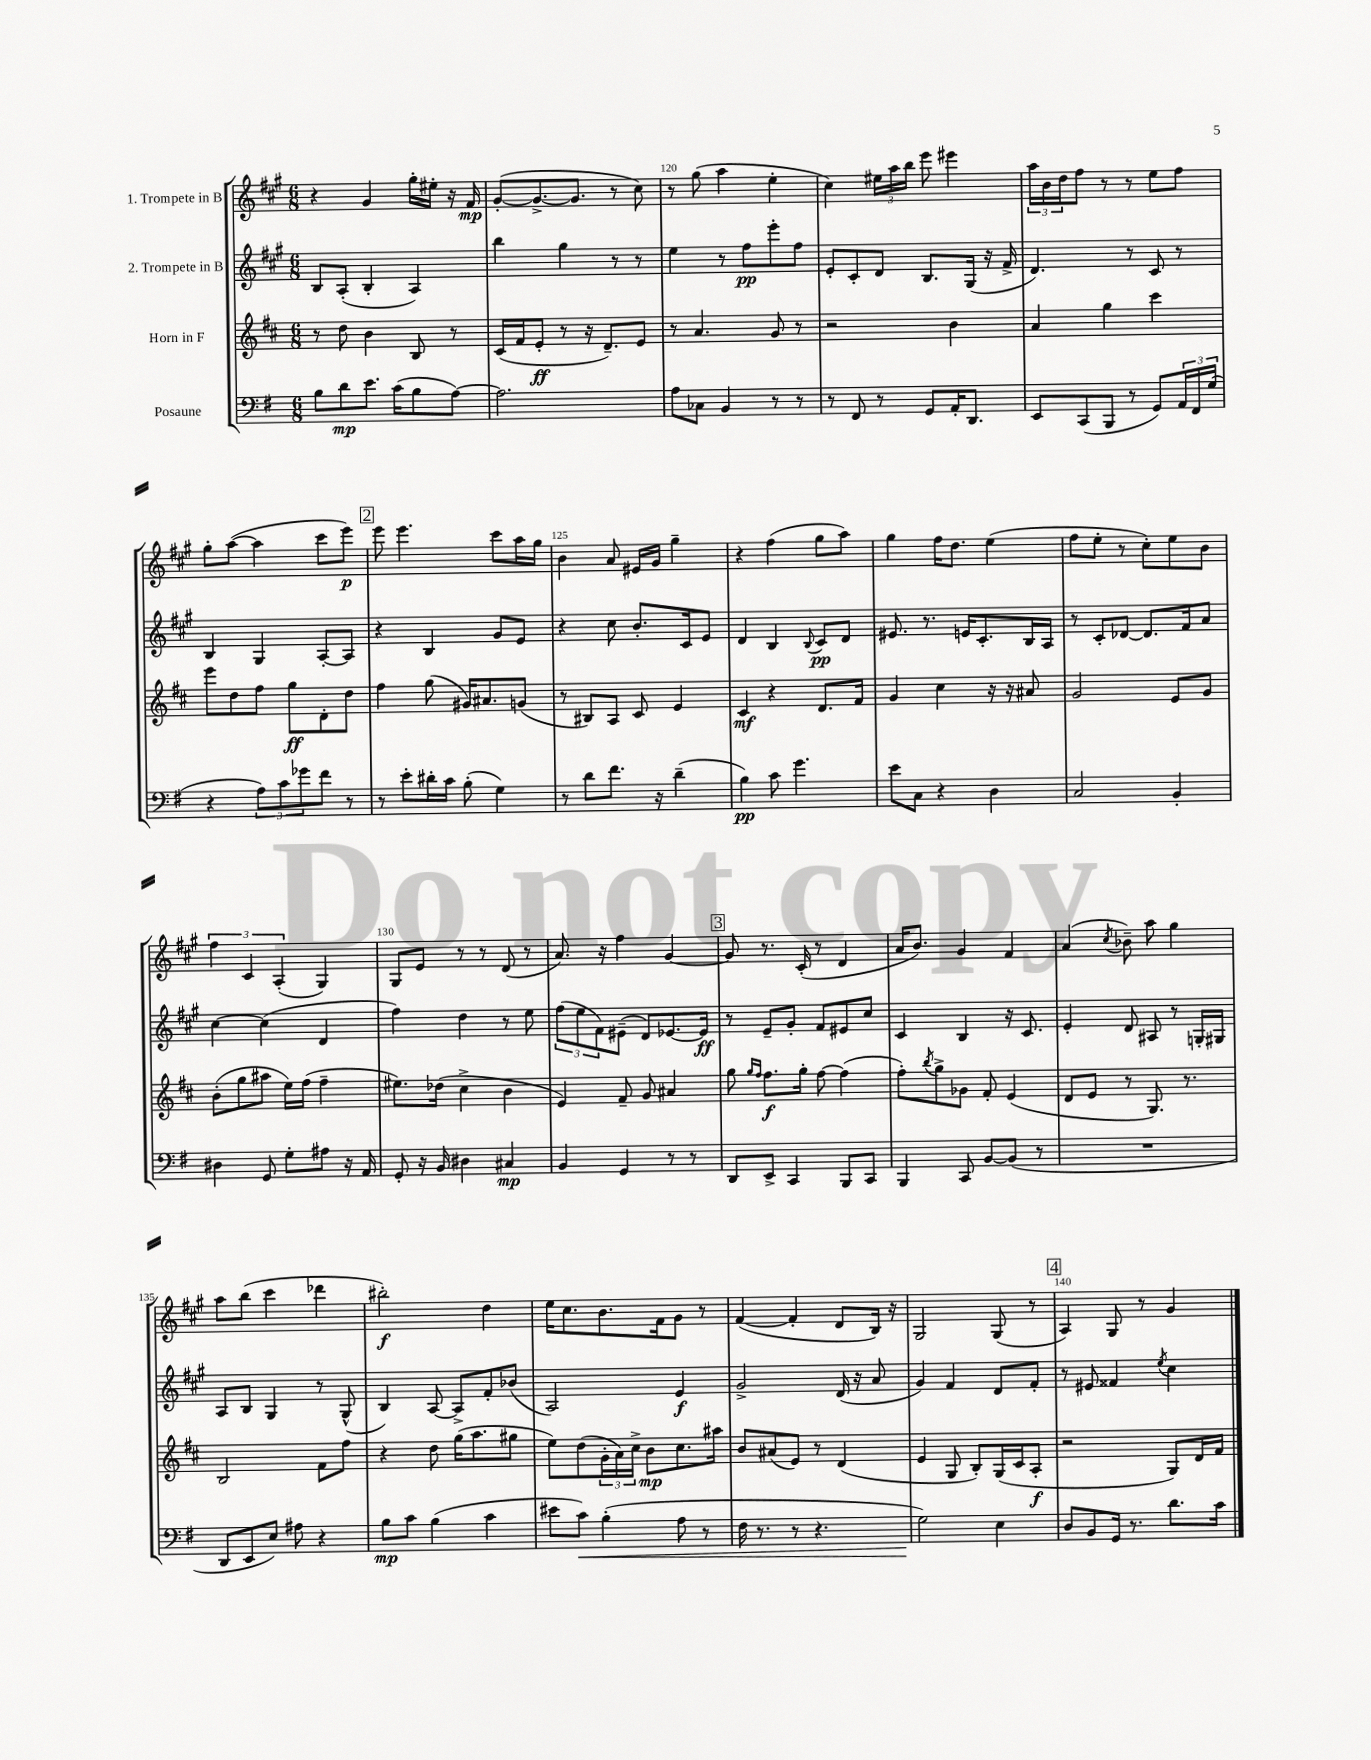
<<
\new StaffGroup <<
\new Staff = "s0" \with { instrumentName = "1. Trompete in B" } {
    \clef treble \key a \major \numericTimeSignature \time 6/8
    r4 gis'4 gis''16-. eis''16-. r16 fis'16\mp |
    gis'8~-.( gis'8.~-> gis'8. r8 cis''8) |
    r8 gis''8( a''4 e''4-. |
    cis''4) \tuplet 3/2 { eis''16 a''16 b''16 } e'''8 eis'''4 |
    \tuplet 3/2 { a''16 b'16 d''16 } fis''8 r8 r8 e''8 fis''8 |
    gis''8-. a''8~( a''4 cis'''8 e'''8\p) |
    \mark \markup { \box "2" } e'''8 e'''4. cis'''8 a''16 gis''16 |
    b'4 a'8 eis'16 gis'16 gis''4-- |
    r4 fis''4( gis''8 a''8) |
    gis''4 fis''16 d''8. e''4( |
    fis''8 e''8-. r8 cis''8-.) e''8 b'8 |
    \tuplet 3/2 { fis''4 cis'4 a4-.( } gis4) |
    gis8 e'8 r8 r8 d'8( r8 |
    a'8.) r16 fis''4 gis'4~ |
    \mark \markup { \box "3" } gis'8 r8. cis'16-.( r8 d'4 |
    a'16 b'8.) gis'4 fis'4 |
    a'4( \acciaccatura { cis''8 } bes'8--) a''8 gis''4 |
    a''8 b''8( cis'''4 des'''4 |
    bis''2-.\f) d''4 |
    e''16 cis''8. b'8. fis'16 gis'8 r8 |
    fis'4~( fis'4-. d'8 b16) r16 |
    gis2 gis8( r8 |
    \mark \markup { \box "4" } a4) gis8 r8 gis'4 \bar "|." |
}
\new Staff = "s1" \with { instrumentName = "2. Trompete in B" } {
    \clef treble \key a \major \numericTimeSignature \time 6/8
    b8 a8-.( b4-. a4) |
    b''4 gis''4 r8 r8 |
    e''4 r8 fis''8\pp e'''8-. fis''8 |
    e'8-. cis'8-. d'8 b8. gis16( r16 fis'16-> |
    d'4.) r8 cis'8 r8 |
    b4 gis4 a8~-. a8 |
    \mark \markup { \box "2" } r4 b4 gis'8 e'8 |
    r4 cis''8 b'8.-. cis'16 e'8 |
    d'4 b4 \appoggiatura { b8 } cis'8\pp d'8 |
    eis'8. r8. e'16 cis'8.-. b16 a16 |
    r8 cis'8-. des'8~ des'8. fis'16 a'8 |
    cis''4~ cis''4( d'4 |
    fis''4) d''4 r8 e''8 |
    \tuplet 3/2 { fis''8( e''8 fis'8) } eis'8--( d'8) ees'8.~ ees'16\ff |
    \mark \markup { \box "3" } r8 e'8-- gis'8-. fis'8 eis'8 cis''8 |
    cis'4 b4 r16 cis'8. |
    e'4-. d'8 ais8 r8 g16-. gis16 |
    a8 b8 gis4 r8 gis8-^( |
    b4) a8~ a8-> fis'8-. bes'8( |
    a2) e'4\f |
    gis'2-> d'16( r16 a'8 |
    gis'4) fis'4 d'8 fis'8-. |
    \mark \markup { \box "4" } r8 eis'8 fisis'4 \acciaccatura { e''8 } cis''4 \bar "|." |
}
\new Staff = "s2" \with { instrumentName = "Horn in F" } {
    \clef treble \key d \major \numericTimeSignature \time 6/8
    r8 d''8 b'4 b8 r8 |
    cis'16( fis'16 e'8-.\ff r8 r16 d'8.--) e'8 |
    r8 a'4. g'8 r8 |
    r2 b'4 |
    a'4 g''4 cis'''4 |
    e'''8 d''8 fis''8 g''8\ff d'8-. d''8 |
    \mark \markup { \box "2" } fis''4 g''8( gis'16) ais'8. g'8( |
    r8 bis8) a8 cis'8 e'4 |
    cis'4\mf r4 d'8. fis'16 |
    g'4 cis''4 r16 r16 ais'8 |
    g'2 e'8 g'8 |
    b'8-.( g''8 ais''8 e''16) fis''16( fis''4-- |
    eis''8.) des''16( cis''4-> b'4 |
    e'4) fis'8-- g'8 ais'4 |
    \mark \markup { \box "3" } g''8 \grace { g''16 fis''16 } fis''8.\f g''16-. fis''8~ fis''4( |
    fis''8-.) \acciaccatura { b''8 } g''8-> ges'8 fis'8-. e'4( |
    d'8 e'8 r8 g8.) r8. |
    b2 fis'8 fis''8 |
    r4 d''8 g''16( a''8. gis''8 |
    e''8) d''8( \tuplet 3/2 { g'16-. a'16) cis''16-> } b'8\mp cis''8. ais''16 |
    b'8 ais'8( e'8) r8 d'4( |
    e'4 g8 b8-.) g16( cis'16 a8-.\f |
    \mark \markup { \box "4" } r2 g8) d'16 fis'16 \bar "|." |
}
\new Staff = "s3" \with { instrumentName = "Posaune" } {
    \clef bass \key g \major \numericTimeSignature \time 6/8
    b8 d'8\mp e'8. c'16( b8 a8~) |
    a2. |
    a8 ces8 b,4 r8 r8 |
    r8 fis,8 r8 g,8 a,16-. d,8. |
    e,8 c,8( b,,8 r8 g,8) \tuplet 3/2 { a,16 fis,16 g16( } |
    r4 \tuplet 3/2 { a8) c'8 ges'8 } fis'8 r8 |
    \mark \markup { \box "2" } r8 e'8-. dis'16-. c'16 b8-.( g4) |
    r8 d'8 fis'8. r16 d'4--( |
    b4\pp) c'8 g'4. |
    e'8 c8 r4 d4 |
    c2 b,4-. |
    dis4 g,8 g8-. ais8 r16 a,16 |
    g,8-. r16 b,16 dis4 cis4\mp |
    b,4 g,4 r8 r8 |
    \mark \markup { \box "3" } d,8 e,8-> c,4 b,,8 c,8 |
    b,,4 c,8 b,8~ b,8( r8 |
    R2. |
    d,8 e,8 e8) ais8 r4 |
    b8\mp c'8 b4( c'4 |
    eis'8 c'8\<) b4-.( a8 r8 |
    fis16 r8. r8 r4. |
    g2\!) e4 |
    \mark \markup { \box "4" } d8 b,8 g,16 r8. d'8. c'16 \bar "|." |
}
>>
>>
\layout { \context { \Score currentBarNumber = #118 \override BarNumber.break-visibility = ##(#f #t #t) barNumberVisibility = #(every-nth-bar-number-visible 5) } }
